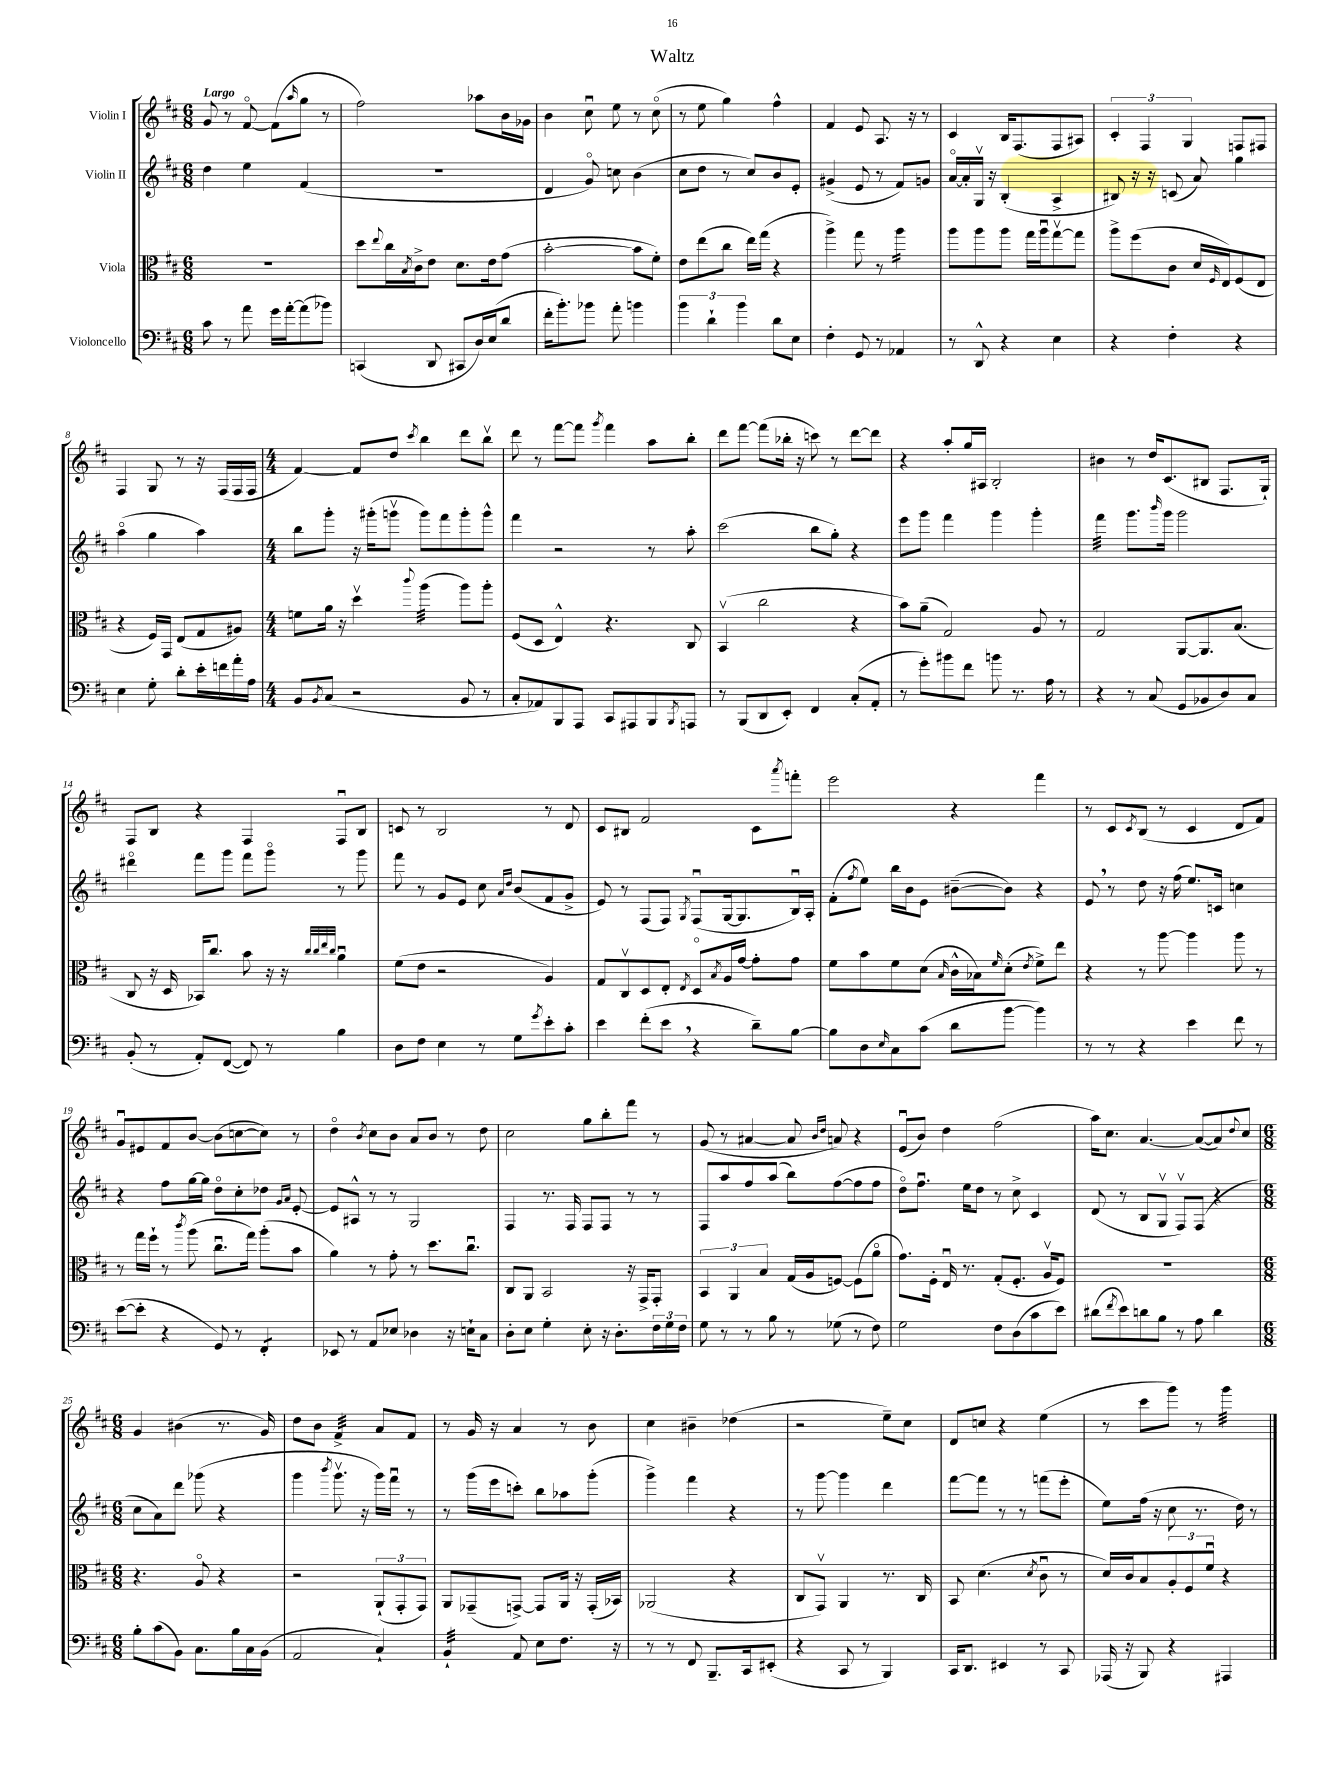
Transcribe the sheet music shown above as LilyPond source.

\header { title = "Waltz" }
<<
\new StaffGroup <<
\new Staff = "s0" \with { instrumentName = "Violin I" } {
    \clef treble \key d \major \numericTimeSignature \time 6/8 \tempo "Largo"
    g'8 r8 fis'8~\flageolet fis'8( \grace { a''16 } g''8 r8 |
    fis''2) aes''8 b'16 ges'16 |
    b'4 cis''8\downbow e''8 r8 cis''8\flageolet( |
    r8 e''8 g''4) fis''4-^ |
    fis'4 e'8 a8. r16 r8 |
    cis'4 b16 fis8.( fis8 ais8) |
    \tuplet 3/2 { cis'4-. fis4 g4 } f8 fis8 |
    fis4 g8 r8 r16 fis16( fis16 fis16 |
    \numericTimeSignature \time 4/4 fis'4~) fis'8 d''8 \acciaccatura { cis'''8 } b''4 d'''8 b''8\upbow |
    d'''8 r8 fis'''8~ fis'''8 \acciaccatura { g'''8 } fis'''4 a''8 b''8-. |
    d'''8 fis'''8~ fis'''8( bes''16-. r16 c'''8) r8 d'''8~ d'''8 |
    r4 a''8-. g''16 ais16 b2-. |
    bis'4 r8 d''16 cis'8.( bis8 fis8. g16-!) |
    fis8 b8 r4 fis4 fis8\downbow b8 |
    c'8 r8 b2 r8 d'8 |
    cis'8 bis8 fis'2 cis'8 \acciaccatura { a'''8 } f'''8-. |
    e'''2 r4 fis'''4 |
    r8 cis'8 \acciaccatura { cis'8 } b8( r8 cis'4 d'8 fis'8) |
    g'8\downbow eis'8 fis'8 b'8~ b'8( c''8~ c''8) r8 |
    d''4\flageolet \acciaccatura { b'8 } cis''8 b'8 a'8 b'8 r8 d''8 |
    cis''2 g''8 b''8-. fis'''8 r8 |
    g'8( r8 ais'4~ ais'8 \grace { b'16 d''16 } a'8) r4 |
    e'8\downbow( b'8) d''4 fis''2( |
    a''16) cis''8. a'4.~ a'8~( a'8) \appoggiatura { d''8 } cis''8 |
    \numericTimeSignature \time 6/8 g'4 bis'4( r8. g'16) |
    d''8 b'8 fis'4:32-> a'8 fis'8 |
    r8 g'16 r16 a'4 r8 b'8 |
    cis''4 bis'4-- des''4( |
    r2 e''8--) cis''8 |
    d'8 c''8 r4 e''4( |
    r8 cis'''8 g'''8) r8 g'''4:32 \bar "|." |
}
\new Staff = "s1" \with { instrumentName = "Violin II" } {
    \clef treble \key d \major \numericTimeSignature \time 6/8
    d''4 e''4 fis'4( |
    R2. |
    d'4 g'8\flageolet) c''8 b'4( |
    cis''8 d''8 r8 cis''8) b'8 e'8-. |
    gis'4->( e'8 r8 fis'8) g'8 |
    a'16~\flageolet a'16-. g16\upbow r16 b4-.( a4-> |
    bis8) r16 r16 c'8( a'8) g''4 |
    a''4\flageolet( g''4 a''4) |
    \numericTimeSignature \time 4/4 b''8 g'''8-. r16 gis'''16-.( g'''8\upbow g'''8) fis'''8 g'''8-. g'''8-^ |
    fis'''4 r2 r8 a''8-. |
    cis'''2( b''8 g''8-.) r4 |
    e'''8 g'''8 fis'''4 g'''4 g'''4-. |
    fis'''4:32 g'''8. \grace { b'''16 } g'''16 g'''2 |
    dis'''4\flageolet fis'''8 g'''8 fis'''8 g'''8\flageolet r8 g'''8 |
    fis'''8 r8 g'8 e'8 cis''8 \grace { a'16 d''16 } b'8( fis'8 g'8-> |
    e'8) r8 fis8( fis8) \acciaccatura { g8 } fis8\downbow( g16~ g8. b16\downbow) a16-. |
    fis'8-.( \acciaccatura { fis''8 } e''8) b''16 b'16 e'8 bis'8~--( bis'8) r4 |
    e'8 \breathe r8 d''8 r16 fis''16( e''8.) c'16 c''4 |
    r4 fis''8 g''16~ g''16 d''8\flageolet cis''8-. des''8 \grace { g'16 a'16 } e'8~-. |
    e'8 ais8-^ r8 r8 g2 |
    fis4 r8. fis16 fis8 fis8 r8 r8 |
    fis8 a''8 fis''8 a''8( b''8) fis''8~( fis''8 fis''8 |
    d''8\flageolet) fis''8.\downbow e''16 d''8 r8 cis''8-> cis'4 |
    d'8( r8 b8 g8\upbow fis8\upbow) fis8( r4 |
    \numericTimeSignature \time 6/8 cis''8 a'8) d'''8 ges'''8( r4 |
    g'''4 \acciaccatura { b'''8 } g'''8.\upbow r16 g'''16) fis'''16\downbow r8 |
    r8 g'''16( e'''16 c'''8-.) b''8 aes''8 g'''8-.( |
    g'''4->) fis'''4 r4 |
    r8 g'''8~ g'''4 d'''4 |
    fis'''8~ fis'''8 r8 r8 f'''8( e'''8-. |
    e''8) fis''16( r16 cis''8 r8. d''16) r8 \bar "|." |
}
\new Staff = "s2" \with { instrumentName = "Viola" } {
    \clef alto \key d \major \numericTimeSignature \time 6/8
    R2. |
    d''8 \appoggiatura { e''8 } cis''16 \acciaccatura { b8 } cis'16-> e'8 d'8. e'16 g'8( |
    b'2~-. b'8 fis'8-.) |
    e'8 e''8( cis''8 e''16) g''16( r4 |
    a''4->) g''8 r8 a''4:16 |
    a''8 a''8 a''8 g''16 a''16\downbow g''8~\upbow g''8 |
    a''8-> fis''8( cis'8 d'16 \grace { fis16 } e16) fis8( e8 |
    r4 fis16) g,16 e8( g8 ais8) |
    \numericTimeSignature \time 4/4 f'8 a'16 r16 d''4\upbow \appoggiatura { cis'''8 } a''4:32( a''8) a''8-. |
    fis8( d8 e4-^) r4. cis8 |
    b,4\upbow( cis''2 r4 |
    b'8) a'8--( g2) a8 r8 |
    g2 a,8~ a,8. b8.( |
    cis8 r16 d16 bes,16) cis''8. b'8 r16 r16 \grace { cis''32 cis''32 e''32 cis''32 } a'4\downbow |
    fis'8( e'8 r2 a4) |
    g8 cis8\upbow d8 e8-. \acciaccatura { e8 } d8\flageolet \acciaccatura { b8 } a16 g'16~ g'8-. g'8 |
    fis'8 b'8 fis'8 d'8( \grace { b16 } cis'16-^ bes16) \grace { fis'16 } d'8-.( \acciaccatura { e'8 } fis'8->) e''8 |
    r4 r8 a''8~ a''4 a''8 r8 |
    r8 g''16 fis''16-! r8 \acciaccatura { cis'''8 } a''8( cis''8.\downbow g''16) a''8-.( b'8 |
    a'4) r8 g'8-. r8 d''8. cis''8.\downbow |
    cis8 a,8 b,2 r16 g,16-> g,8-. |
    \tuplet 3/2 { b,4 a,4 b4 } g16( a16 f8~) f8( a'8\flageolet |
    g'8.) fis16-. e16\downbow r8. g8-.( fis8.-. a16\upbow fis8) |
    R1 |
    \numericTimeSignature \time 6/8 r4. a8\flageolet r4 |
    r2 \tuplet 3/2 { a,8-!( g,8-. g,8) } |
    a,8 ges,8--( g,8~->) g,8 a,16 r16 g,16-.( bes,16) |
    aes,2( r4 |
    cis8 g,8\upbow) a,4 r8. cis16 |
    b,8 d'4.( \acciaccatura { d'8 } cis'8\downbow r8 |
    d'16) cis'16 b8 \tuplet 3/2 { a8-. fis8 fis'8\downbow } r4 \bar "|." |
}
\new Staff = "s3" \with { instrumentName = "Violoncello" } {
    \clef bass \key d \major \numericTimeSignature \time 6/8
    cis'8 r8 a'8 g'16 a'16~-. a'8( bes'8) |
    c,4( d,8 cis,8 d16) e16( d'8 |
    fis'16-. b'8.-.) bes'8 a'8-. b'4 |
    \tuplet 3/2 { b'4 d'4-! b'4 } d'8 e8 |
    fis4-. g,8 r8 aes,4 |
    r8 d,8-^ r4 e4 |
    r4 fis4-. r4 |
    e4 g8-. d'8-. e'16-. f'16 a'16-. a16 |
    \numericTimeSignature \time 4/4 b,8 \acciaccatura { b,8 } cis8( r2 b,8 r8 |
    cis8-. aes,8) b,,8 a,,8 cis,8 ais,,8 b,,8 \acciaccatura { b,,8 } a,,8 |
    r8 b,,8( d,8 e,8-.) fis,4 cis8-.( a,8-. |
    r8 g'8-.) bis'8 fis'8 b'8 r8. a16 r8 |
    r4 r8 cis8( g,8 bes,8 d8) cis8 |
    b,8-.( r8 a,8-.) fis,8~( fis,8) r8 b4 |
    d8 fis8 e4 r8 g8 \acciaccatura { g'8 } e'8-. cis'8-. |
    e'4 fis'8-.( e'8 \breathe r4 d'8--) b8~ |
    b8 d8 \grace { e16 } cis8 cis'8( d'8 b'8~ b'4) |
    r8 r8 r4 e'4 fis'8 r8 |
    e'8~( e'8-. r4 g,8) r8 fis,4:8-. |
    ees,8 r8 a,8 ees8 des4 r16 e16-! cis8 |
    d8-. e8 g4-. e8-. r16 d8.-. \tuplet 3/2 { fis16 g16 fis16 } |
    g8 r8 r8 b8 r8 ges8( r8 fis8) |
    g2 fis8 d8( cis'8 e'8) |
    dis'8( \acciaccatura { fis'8 } e'8) d'8 b8 r8 a8 d'4 |
    \numericTimeSignature \time 6/8 b8-. cis'8( b,8) cis8. b16 cis16 b,16( |
    a,2 cis4-!) |
    b,4:32-! a,8 e8 fis8. r16 |
    r8 r8 fis,8 b,,8.-- cis,16 eis,8-.( |
    r4 cis,8 r8 b,,4) |
    cis,16 d,8. eis,4 r8 cis,8 |
    aes,,16( r16 b,,8) r4 ais,,4 \bar "|." |
}
>>
>>
